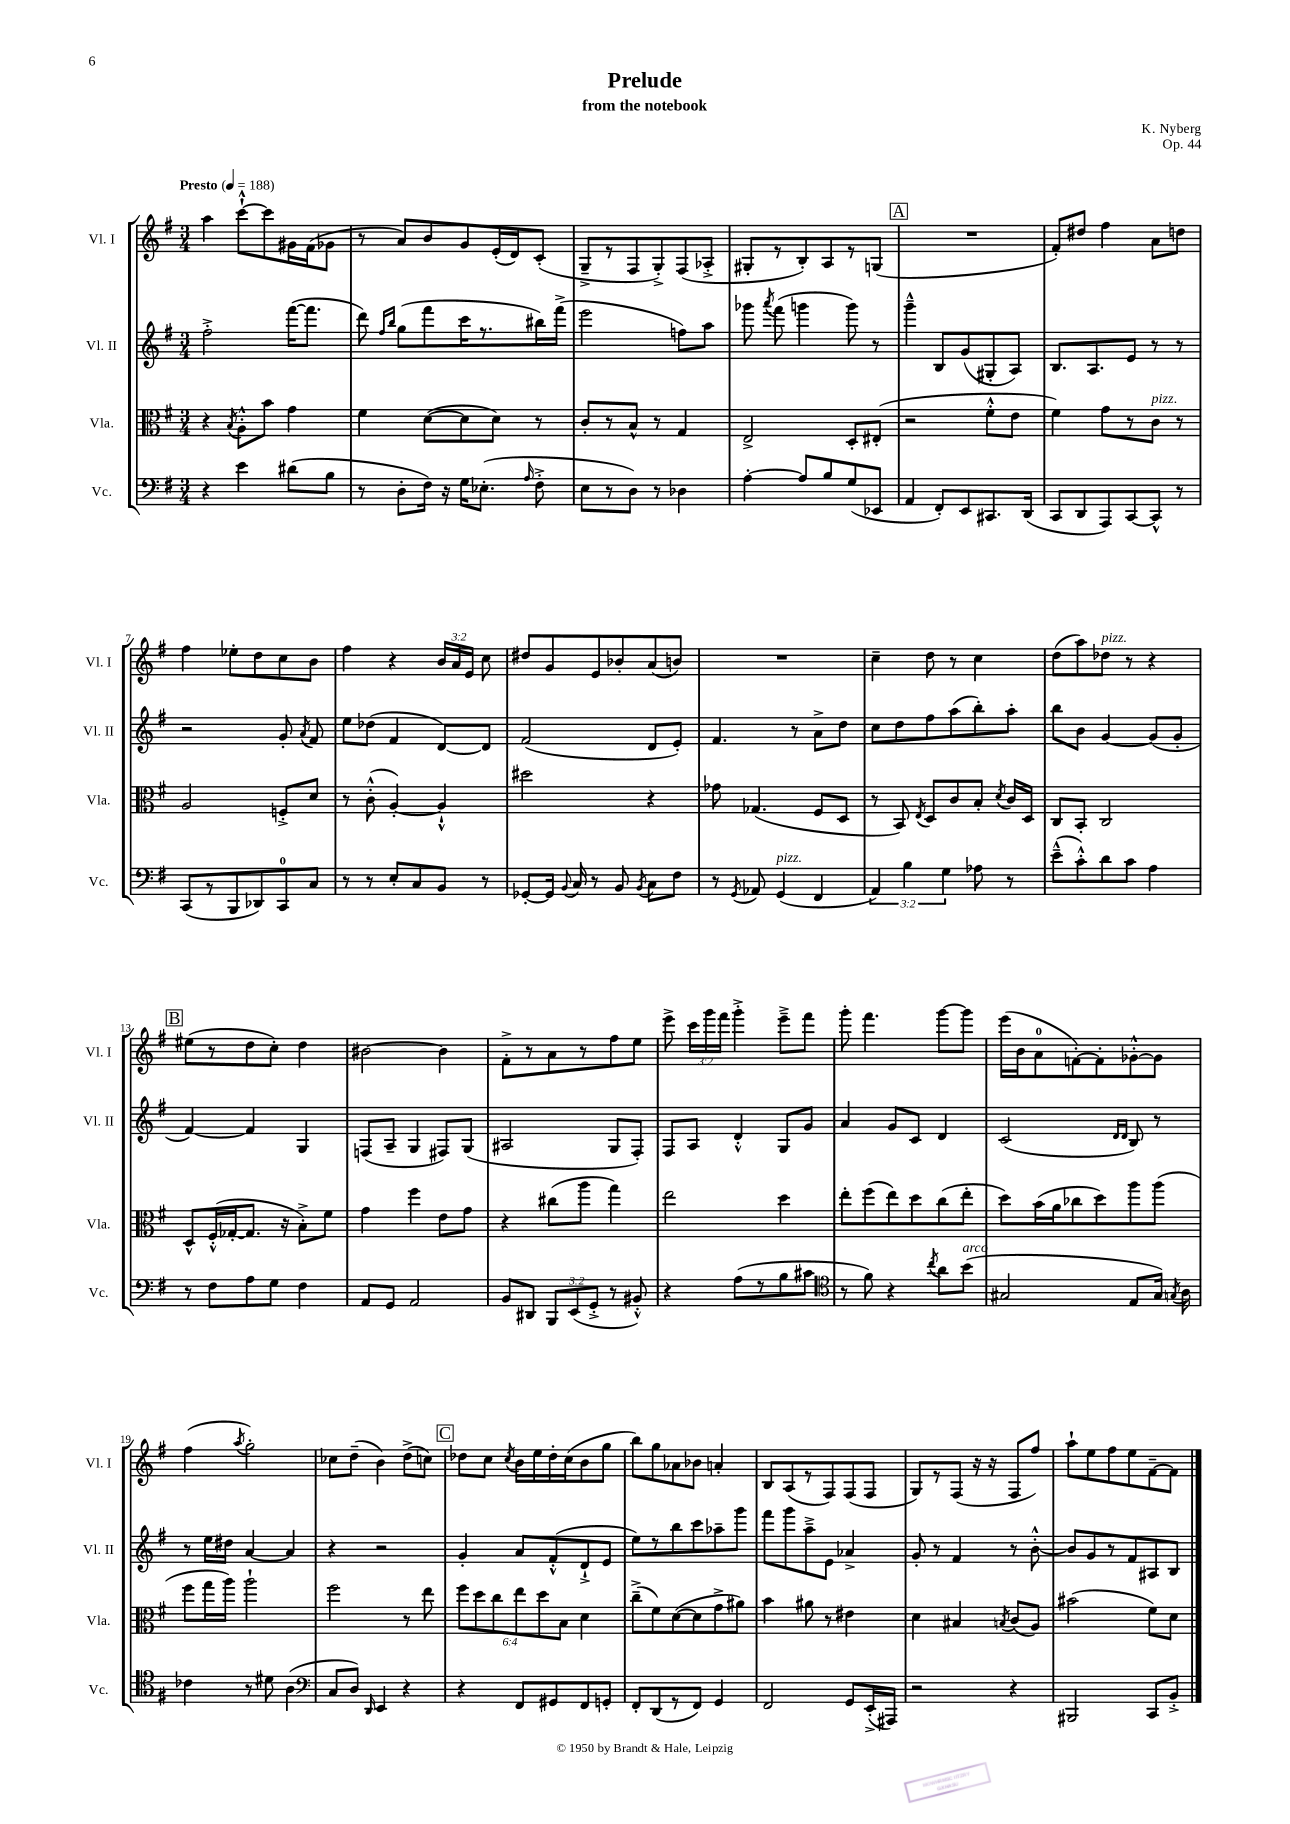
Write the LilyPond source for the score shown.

\header { title = "Prelude" composer = "K. Nyberg" subtitle = "from the notebook" opus = "Op. 44" }
<<
\new StaffGroup <<
\new Staff = "s0" \with { instrumentName = "Vl. I" shortInstrumentName = "Vl. I" } {
    \clef treble \key g \major \numericTimeSignature \time 3/4 \override Staff.TupletNumber.text = #tuplet-number::calc-fraction-text \tempo "Presto" 4 = 188
    \autoBeamOff a''4 c'''8[~-!-^ c'''8 gis'16 fis'16( ges'8] |
    r8 a'8[) b'8 g'8 e'16-.( d'16) c'8]-.( |
    g8[---> r8 fis8 g8-.->) fis8( aes8]-.-> |
    gis8[-. r8 b8-.) a8 r8 g8]( |
    \mark \markup { \box "A" } R2. |
    fis'8[-.) dis''8] fis''4 a'8[ d''8] |
    fis''4 ees''8[-. d''8 c''8 b'8] |
    fis''4 r4 \tuplet 3/2 { b'16[ a'16 e'16] } c''8 |
    dis''8[ g'8 e'8 bes'8-. a'8( b'8]) |
    R2. |
    c''4-- d''8 r8 c''4 |
    d''8[( a''8) des''8]^\markup { \italic "pizz." } r8 r4 |
    \mark \markup { \box "B" } eis''8[( r8 d''8 c''8]-.) d''4 |
    bis'2~ bis'4 |
    fis'8[-.-> r8 a'8 r8 fis''8 e''8] |
    e'''8-> \tuplet 3/2 { c'''16[ g'''16 fis'''16] } g'''4-.-> e'''8[---> fis'''8] |
    g'''8-. fis'''4. g'''8[~ g'''8] |
    e'''16[( b'16 a'8-0 f'8~-.) f'8-. ges'8~-.-^ ges'8] |
    fis''4( \acciaccatura { a''8 } g''2-.) |
    ces''8[ d''8]--( b'4) d''8[->( c''8]) |
    \mark \markup { \box "C" } des''8[ c''8] \acciaccatura { c''8 } b'16[ e''16 des''16-. c''16( b'8 g''8] |
    b''8[) g''8 aes'8 bes'8] a'4-. |
    b8[ a8( r8 fis8) fis8( fis8] |
    g8[) r8 fis8]( r16 r16 fis8[ fis''8]) |
    a''8[-! e''8 fis''8 e''8 fis'8~-- fis'8] \bar "|." |
}
\new Staff = "s1" \with { instrumentName = "Vl. II" shortInstrumentName = "Vl. II" } {
    \clef treble \key g \major \numericTimeSignature \time 3/4
    \autoBeamOff fis''2-.-> fis'''16[~( fis'''8.] |
    d'''8) \grace { fis''16[ b''16] } g''8[( fis'''8 c'''16 r8. bis''16) fis'''16]->( |
    e'''2 f''8[) a''8] |
    ges'''8 \acciaccatura { a'''8 } fis'''8( g'''4 g'''8) r8 |
    \mark \markup { \box "A" } g'''4---^ b8[ g'8( gis8-. a8]) |
    b8.[ a8. e'8] r8 r8 |
    r2 g'8-. \acciaccatura { a'8 } fis'8 |
    e''8[ des''8]( fis'4 d'8[~) d'8] |
    fis'2( d'8[ e'8]-.) |
    fis'4. r8 a'8[-> d''8] |
    c''8[ d''8 fis''8 a''8( b''8-.) a''8]-. |
    b''8[ b'8] g'4~ g'8[( g'8]-. |
    \mark \markup { \box "B" } fis'4~) fis'4 g4 |
    f8[( a8]-- g4 fis8[) g8]( |
    ais2 g8[ fis8]-.) |
    fis8[ a8] d'4-.-^ g8[ g'8] |
    a'4 g'8[ c'8] d'4 |
    c'2( \grace { d'16[ d'16] } b8) r8 |
    r8 e''16[ dis''16] a'4~ a'4 |
    r4 r2 |
    \mark \markup { \box "C" } g'4-. a'8[ fis'8-.-^( d'8-!-> e'8] |
    e''8[) r8 b''8 c'''8 aes''8-- g'''8] |
    fis'''8[ g'''8 a''8---> e'8] aes'4-> |
    g'8-. r8 fis'4 r8 b'8~-.-^ |
    b'8[ g'8 r8 fis'8 ais8 b8] \bar "|." |
}
\new Staff = "s2" \with { instrumentName = "Vla." shortInstrumentName = "Vla." } {
    \clef alto \key g \major \numericTimeSignature \time 3/4 \override Staff.TupletNumber.text = #tuplet-number::calc-fraction-text
    \autoBeamOff r4 \acciaccatura { b8 } a8[-.-^ b'8] g'4 |
    fis'4 d'8[~( d'8 d'8]) r8 |
    c'8[-. r8 b8]-^ r8 g4 |
    e2-> d8[-. eis8]-.( |
    \mark \markup { \box "A" } r2 fis'8[-.-^ e'8] |
    fis'4) g'8[ r8 c'8]^\markup { \italic "pizz." } r8 |
    a2 f8[-.-> d'8] |
    r8 c'8-.-^( a4~-.) a4-!-^ |
    dis''2 r4 |
    ges'8 ges4.( fis8[ d8] |
    r8 b,8) \acciaccatura { e8 } d8[ c'8 b8]-. \acciaccatura { d'8 } c'16[ d16] |
    c8[ b,8]-. c2 |
    \mark \markup { \box "B" } d8[-^ fis16-.-^( ges16~-. ges8.] r16 b8[-.->) fis'8] |
    g'4 fis''4 e'8[ g'8] |
    r4 cis''8[( a''8] g''4) |
    e''2 d''4 |
    e''8[-. fis''8( e''8) d''8 c''8( e''8]-. |
    d''8[) b'16( a'16 ces''8 d''8) a''8 a''8]( |
    fis''8[ g''16 a''16]) a''2-! |
    fis''2 r8 e''8 |
    \mark \markup { \box "C" } \tuplet 6/4 { fis''8[ d''8 c''8 e''8 d''8 b8] } d'4 |
    c''8[--->( fis'8) d'8~( d'8 g'8-> ais'8]) |
    b'4 ais'8 r8 eis'4 |
    d'4 bis4 \acciaccatura { b8 } c'8[( a8]) |
    bis'2( fis'8[) d'8] \bar "|." |
}
\new Staff = "s3" \with { instrumentName = "Vc." shortInstrumentName = "Vc." } {
    \clef bass \key g \major \numericTimeSignature \time 3/4 \override Staff.TupletNumber.text = #tuplet-number::calc-fraction-text
    \autoBeamOff r4 e'4 dis'8[( b8] |
    r8 d8[-. fis16]) r16 g16[ ees8.]-.( \grace { a16 } fis8-.-> |
    e8[ r8 d8]) r8 des4 |
    a4~-. a8[ b8 g8( ees,8] |
    \mark \markup { \box "A" } a,4 fis,8[-.) e,8 cis,8. d,16]( |
    c,8[ d,8 a,,8) c,8~ c,8]-^ r8 |
    c,8[( r8 b,,8 des,8) c,8-0 c8] |
    r8 r8 e8[-. c8 b,8] r8 |
    ges,8[~-. ges,16] \appoggiatura { b,8 } c16 r8 b,8 \acciaccatura { b,8 } c8[ fis8] |
    r8 \acciaccatura { g,8 } aes,8 g,4^\markup { \italic "pizz." }( fis,4 |
    \tuplet 3/2 { a,4) b4 g4 } aes8 r8 |
    e'8[---^( c'8-.-^) d'8 c'8] a4 |
    \mark \markup { \box "B" } r8 fis8[ a8 g8] fis4 |
    a,8[ g,8] a,2 |
    b,8[ dis,8] \tuplet 3/2 { b,,8[ e,8( g,8]-.-> } r8 bis,8-.-^) |
    r4 a8[( r8 b8 cis'8] |
    \clef tenor r8 fis'8) r4 \acciaccatura { c''8 } a'8[ b'8]^\markup { \italic "arco" }( |
    gis2 e8[ gis16]) \acciaccatura { g8 } a16 |
    ces'4 r8 dis'8 a4( |
    \clef bass c8[ d8]) \grace { d,16 } e,4 r4 |
    \mark \markup { \box "C" } r4 fis,8[ gis,8 fis,8 g,8]-. |
    fis,8[-. d,8( r8 fis,8]) g,4 |
    fis,2 g,8[ e,16-.->( ais,,16]) |
    r2 r4 |
    bis,,2 c,8[ b,8]-.-> \bar "|." |
}
>>
>>
